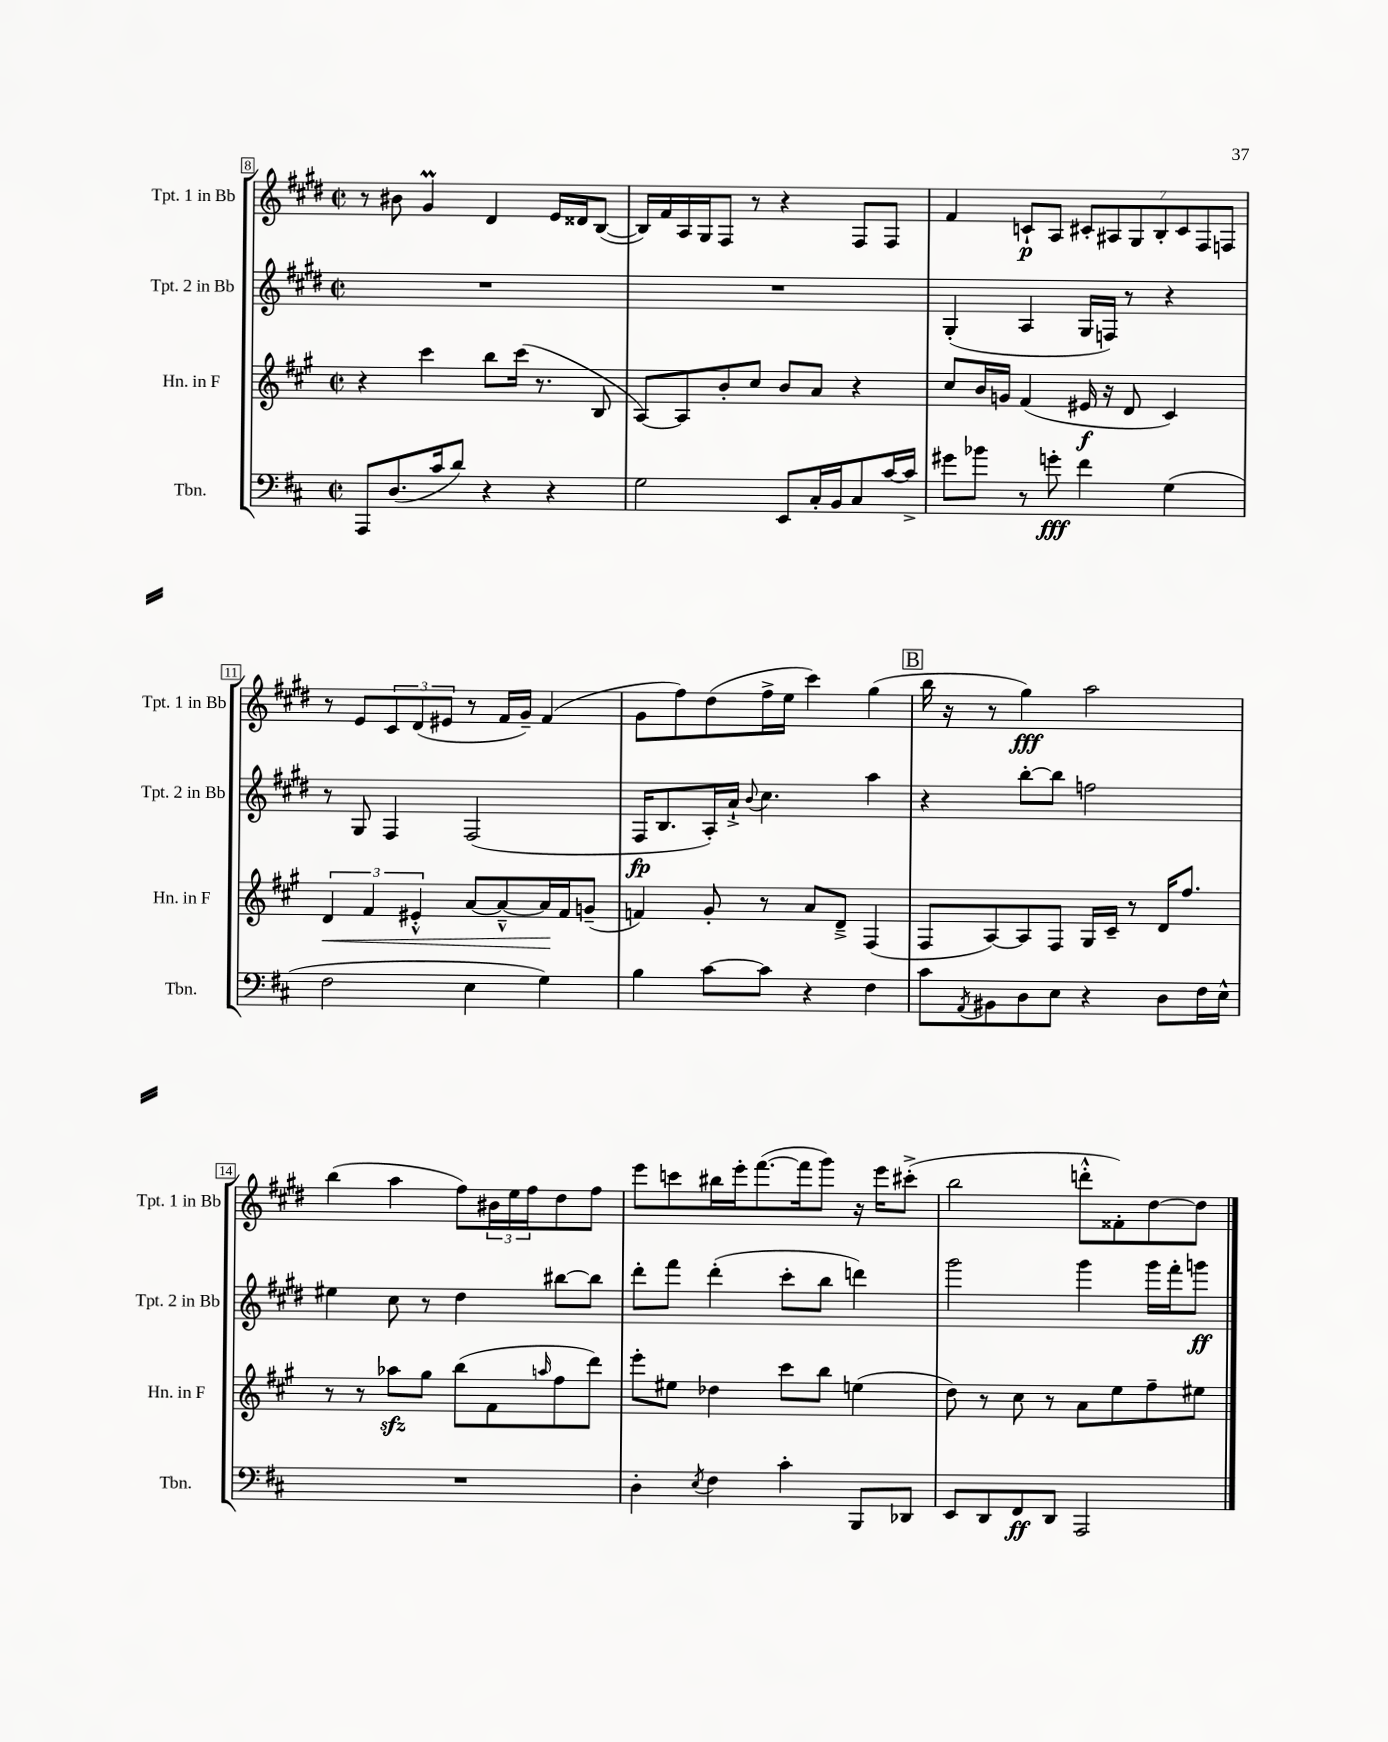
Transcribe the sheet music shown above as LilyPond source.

<<
\new StaffGroup <<
\new Staff = "s0" \with { instrumentName = "Tpt. 1 in Bb" shortInstrumentName = "Tpt. 1 in Bb" } {
    \clef treble \key e \major \defaultTimeSignature \time 2/2
    r8 bis'8 gis'4\prall dis'4 e'16 disis'16 b8~( |
    b16) fis'16 a16 gis16 fis8 r8 r4 fis8 fis8 |
    fis'4 c'8-!\p a8 \tuplet 7/4 { cis'8-. ais8 gis8 b8-. cis'8 fis8 f8 } |
    r8 e'8 \tuplet 3/2 { cis'8 dis'8( eis'8 } r8 fis'16 gis'16--) fis'4( |
    gis'8 fis''8) dis''8( fis''16-> e''16 cis'''4) gis''4( |
    \mark \markup { \box "B" } b''16 r16 r8 gis''4\fff) a''2 |
    b''4( a''4 fis''8) \tuplet 3/2 { bis'16 e''16 fis''16 } dis''8 fis''8 |
    e'''8 c'''8 bis''16 e'''16-. fis'''8.~( fis'''16 gis'''8) r16 e'''16 cis'''8-.->( |
    b''2 d'''8-.-^ fisis'8-.) dis''8~ dis''8 \bar "|." |
}
\new Staff = "s1" \with { instrumentName = "Tpt. 2 in Bb" shortInstrumentName = "Tpt. 2 in Bb" } {
    \clef treble \key e \major \defaultTimeSignature \time 2/2
    R1 |
    R1 |
    gis4-.( a4 gis16 f16) r8 r4 |
    r8 gis8 fis4 fis2( |
    fis16\fp b8. a16-.) a'16-!-> \appoggiatura { b'8 } cis''4. a''4 |
    \mark \markup { \box "B" } r4 b''8~-. b''8 f''2 |
    eis''4 cis''8 r8 dis''4 bis''8~ bis''8 |
    dis'''8-. fis'''8 dis'''4-.( cis'''8-. b''8 d'''4) |
    gis'''2 gis'''4 gis'''16 fis'''16-. g'''8\ff \bar "|." |
}
\new Staff = "s2" \with { instrumentName = "Hn. in F" shortInstrumentName = "Hn. in F" } {
    \clef treble \key a \major \defaultTimeSignature \time 2/2
    r4 cis'''4 b''8 cis'''16( r8. b8 |
    a8~) a8 b'8-. cis''8 b'8 a'8 r4 |
    cis''8 b'16 g'16 fis'4( eis'16\f r16 d'8 cis'4) |
    \tuplet 3/2 { d'4\< fis'4 eis'4-.-^ } a'8~ a'8~---^ a'16\! fis'16 g'8--( |
    f'4) gis'8-. r8 a'8 d'8---> fis4( |
    \mark \markup { \box "B" } fis8 a8~) a8 fis8 gis16 cis'16-- r8 d'16 fis''8. |
    r8 r8 aes''8\sfz gis''8 b''8( fis'8 \grace { a''16 } fis''8 d'''8) |
    e'''8-. eis''8 des''4 cis'''8 b''8 e''4( |
    d''8) r8 cis''8 r8 a'8 e''8 fis''8-- eis''8 \bar "|." |
}
\new Staff = "s3" \with { instrumentName = "Tbn." shortInstrumentName = "Tbn." } {
    \clef bass \key d \major \defaultTimeSignature \time 2/2
    a,,8 d8.( cis'16 d'8) r4 r4 |
    g2 e,8 cis16-. b,16 cis8 cis'16~ cis'16-> |
    gis'8 bes'8 r8 g'8-.\fff fis'4 g4( |
    fis2 e4 g4) |
    b4 cis'8~ cis'8 r4 fis4 |
    \mark \markup { \box "B" } cis'8 \acciaccatura { a,8 } bis,8 d8 e8 r4 d8 fis16 e16-^ |
    R1 |
    d4-. \acciaccatura { e8 } fis4 cis'4-. b,,8 des,8 |
    e,8 d,8 fis,8\ff d,8 a,,2 \bar "|." |
}
>>
>>
\layout { \context { \Score currentBarNumber = #8 \override BarNumber.stencil = #(make-stencil-boxer 0.1 0.3 ly:text-interface::print) } }
